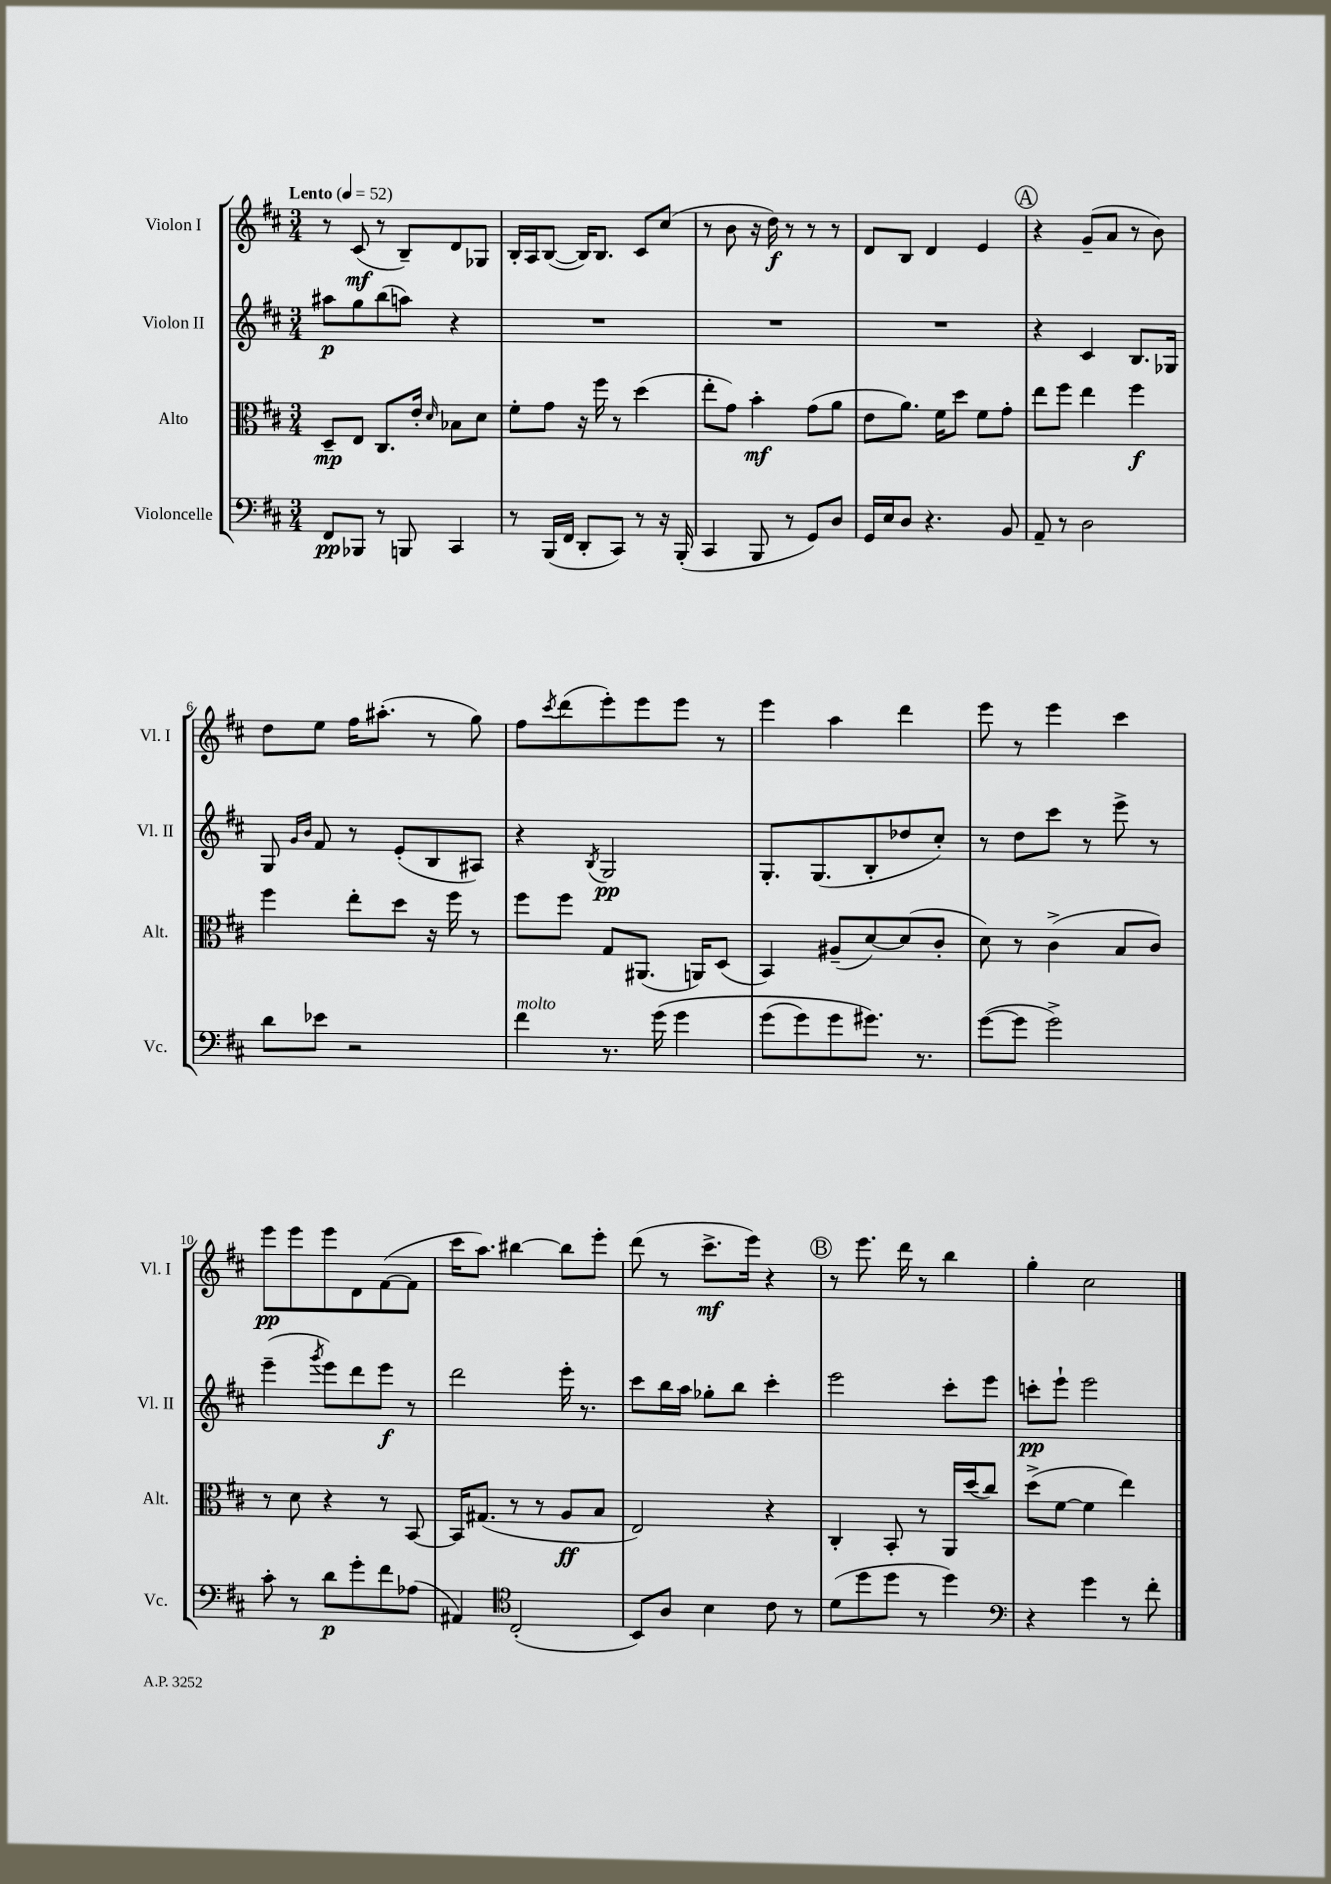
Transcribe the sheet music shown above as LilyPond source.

<<
\new StaffGroup <<
\new Staff = "s0" \with { instrumentName = "Violon I" shortInstrumentName = "Vl. I" } {
    \clef treble \key d \major \numericTimeSignature \time 3/4 \tempo "Lento" 4 = 52
    r8 cis'8\mf( r8 b8--) d'8 ges8 |
    b16-. a16 b8~( b16) b8. cis'8 cis''8( |
    r8 b'8 r16 d''16\f) r8 r8 r8 |
    d'8 b8 d'4 e'4 |
    \mark \markup { \circle "A" } r4 g'8--( a'8 r8 b'8) |
    d''8 e''8 fis''16 ais''8.-.( r8 g''8) |
    fis''8 \acciaccatura { cis'''8 } d'''8( e'''8-.) e'''8 e'''8 r8 |
    e'''4 a''4 d'''4 |
    e'''8 r8 e'''4 cis'''4 |
    e'''8\pp e'''8 e'''8 d'8 fis'8~( fis'8 |
    cis'''16 a''8.) bis''4~ bis''8 e'''8-. |
    d'''8( r8 cis'''8.->\mf e'''16) r4 |
    \mark \markup { \circle "B" } r8 e'''8. d'''16 r8 b''4 |
    g''4-. cis''2 \bar "|." |
}
\new Staff = "s1" \with { instrumentName = "Violon II" shortInstrumentName = "Vl. II" } {
    \clef treble \key d \major \numericTimeSignature \time 3/4
    ais''8\p g''8 b''8( a''8) r4 |
    R2. |
    R2. |
    R2. |
    \mark \markup { \circle "A" } r4 cis'4 b8. ges16 |
    g8 \grace { g'16 b'16 } fis'8 r8 e'8-.( b8 ais8) |
    r4 \acciaccatura { b8 } g2\pp |
    g8.-. g8.( b8-. des''8 cis''8-.) |
    r8 d''8 cis'''8 r8 e'''8-> r8 |
    e'''4--( \acciaccatura { g'''8 } e'''8) d'''8 e'''8\f r8 |
    d'''2 e'''16-. r8. |
    cis'''8 b''16 a''16 ges''8-. b''8 cis'''4-. |
    \mark \markup { \circle "B" } e'''2 cis'''8-. e'''8 |
    c'''8-.\pp e'''8-! e'''2 \bar "|." |
}
\new Staff = "s2" \with { instrumentName = "Alto" shortInstrumentName = "Alt." } {
    \clef alto \key d \major \numericTimeSignature \time 3/4
    d8--\mp e8 cis8. e'16-. \grace { d'16 } bes8 d'8 |
    fis'8-. g'8 r16 fis''16 r8 d''4( |
    e''8-. g'8) b'4-.\mf g'8( a'8 |
    e'8 a'8.) fis'16 d''8 fis'8 g'8-. |
    \mark \markup { \circle "A" } e''8 fis''8 e''4 fis''4\f |
    fis''4 e''8-. d''8 r16 fis''16 r8 |
    fis''8 fis''8 g8 ais,8.( a,16) d8( |
    b,4) ais8--( d'8~) d'8( cis'8-. |
    d'8) r8 cis'4->( b8 cis'8) |
    r8 d'8 r4 r8 b,8~ |
    b,16 gis8.( r8 r8 a8\ff b8 |
    e2) r4 |
    \mark \markup { \circle "B" } cis4-. b,8-. r8 a,16 d''16( cis''8) |
    d''8->( fis'8~ fis'4 e''4) \bar "|." |
}
\new Staff = "s3" \with { instrumentName = "Violoncelle" shortInstrumentName = "Vc." } {
    \clef bass \key d \major \numericTimeSignature \time 3/4
    fis,8\pp bes,,8 r8 b,,8 cis,4 |
    r8 b,,16( fis,16 d,8-. cis,8) r8 r16 b,,16-.( |
    cis,4 b,,8 r8 g,8) d8 |
    g,16 e16 d8 r4. b,8 |
    \mark \markup { \circle "A" } a,8-- r8 d2 |
    d'8 ees'8 r2 |
    fis'4^\markup { \italic "molto" } r8. g'16\( g'4 |
    g'8( g'8) g'8 gis'8.\) r8. |
    g'8~( g'8 g'2->) |
    cis'8-. r8 d'8\p g'8-. fis'8 aes8( |
    ais,4) \clef tenor cis2-.( |
    b,8) a8 b4 cis'8 r8 |
    \mark \markup { \circle "B" } d'8( d''8 d''8 r8 d''4) |
    \clef bass r4 g'4 r8 fis'8-. \bar "|." |
}
>>
>>
